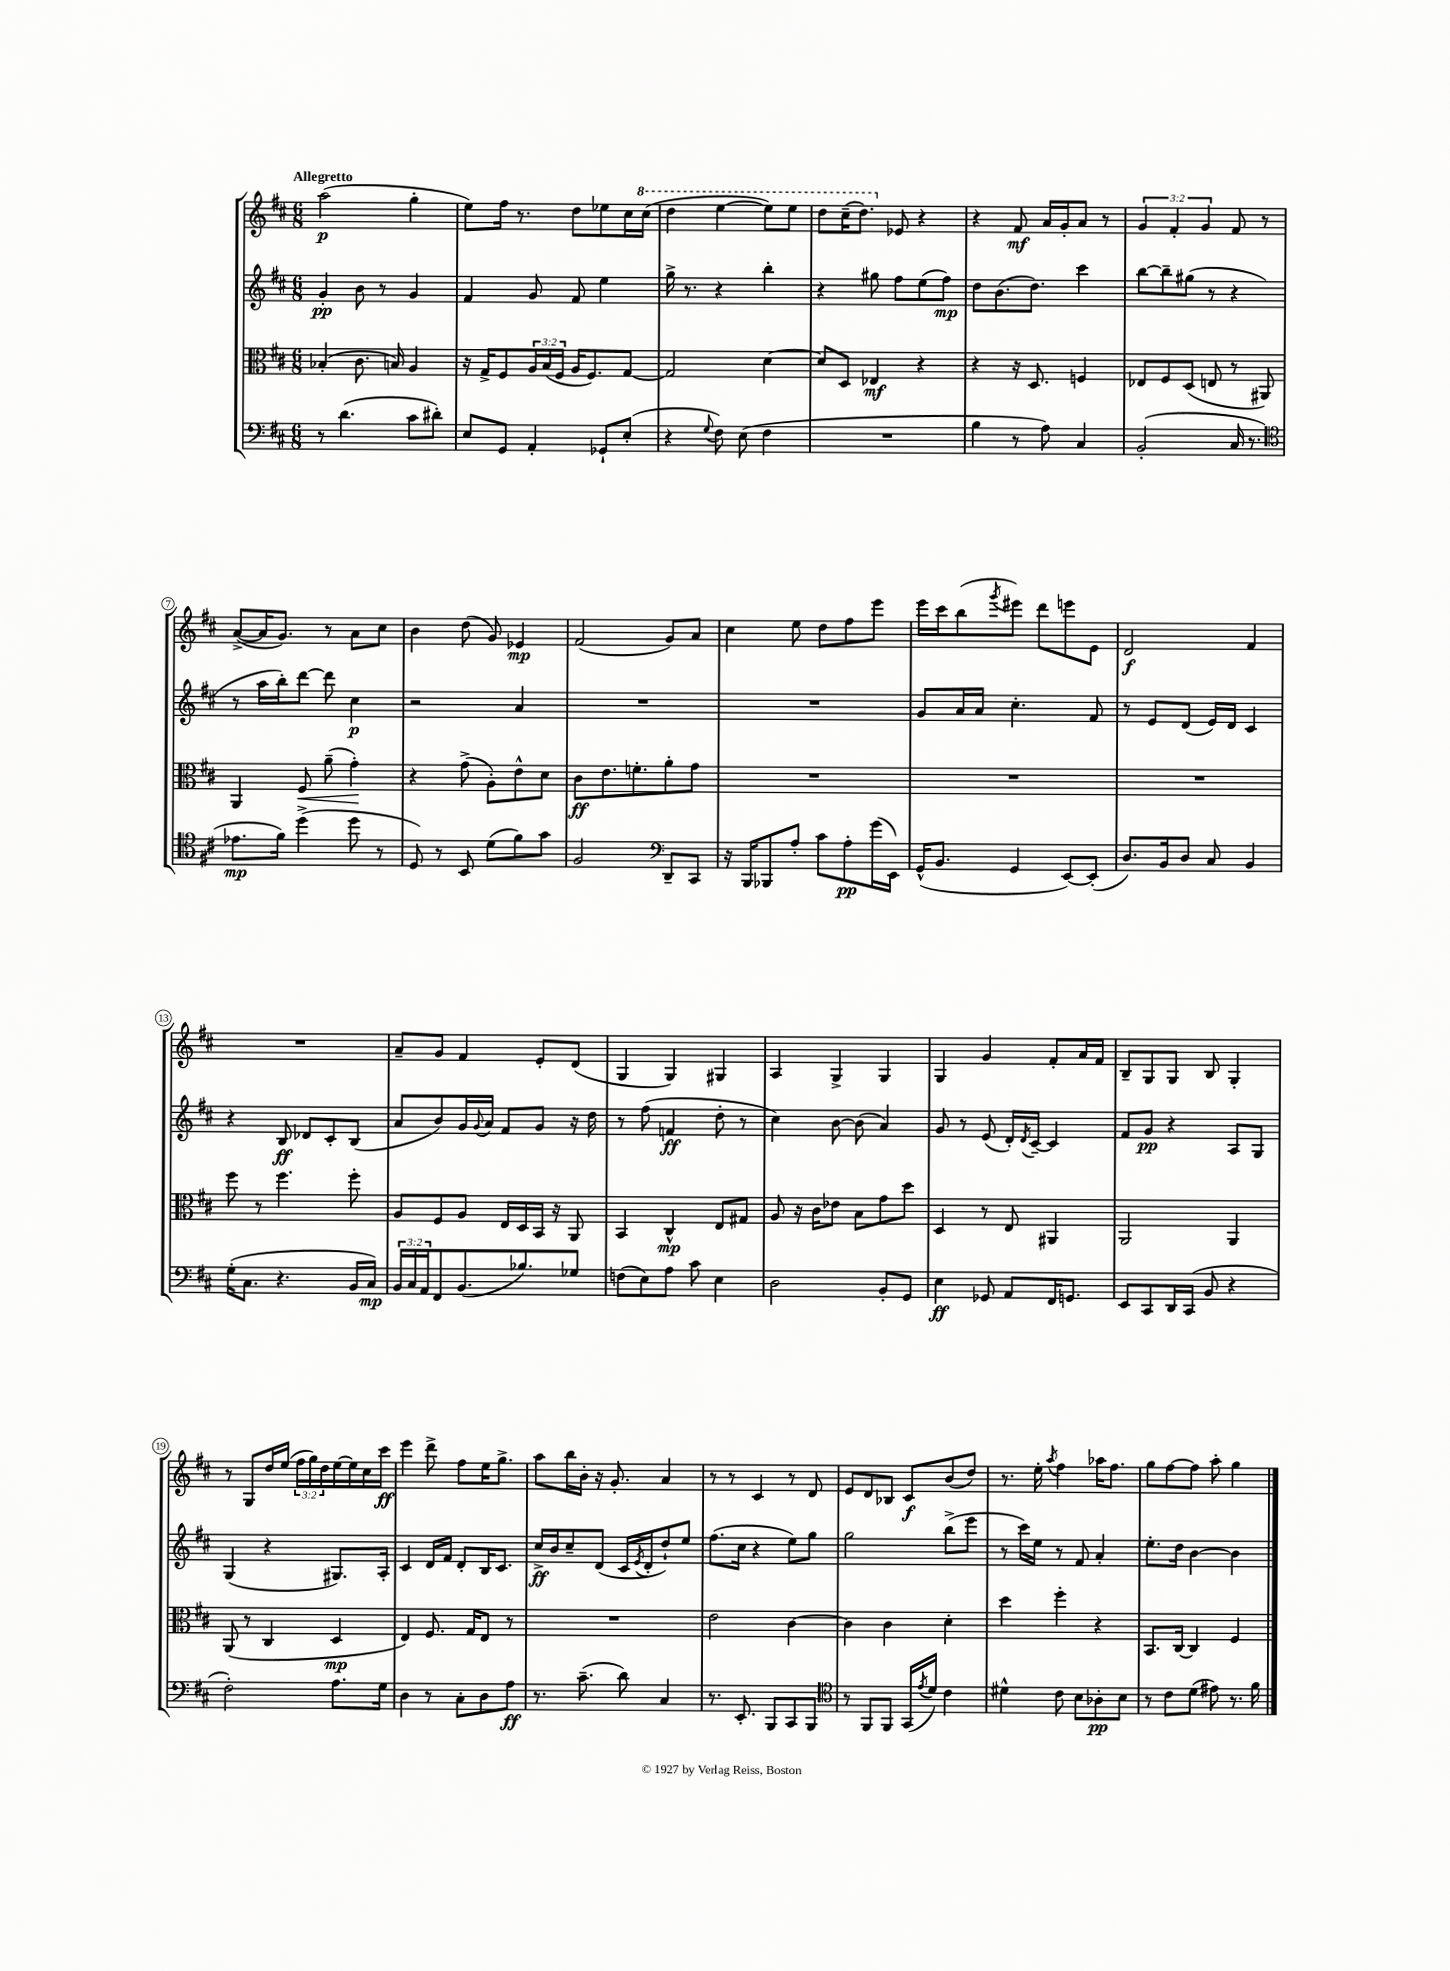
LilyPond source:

<<
\new StaffGroup <<
\new Staff = "s0" {
    \clef treble \key d \major \numericTimeSignature \time 6/8 \override Staff.TupletNumber.text = #tuplet-number::calc-fraction-text \tempo "Allegretto"
    a''2\p( g''4-. |
    e''8) fis''16 r8. d''8 ees''8 cis''16 \ottava #1 cis'''16( |
    d'''4 e'''4~ e'''8) e'''8 |
    d'''8 cis'''16--( d'''8.) \ottava #0 ees'8 r4 |
    r4 fis'8\mf a'16 g'16-. a'8 r8 |
    \tuplet 3/2 { g'4 fis'4-. g'4 } fis'8 r8 |
    a'8~->( a'16 g'8.) r8 a'8 cis''8 |
    b'4 d''8( g'8) ees'4\mp |
    fis'2( g'8) a'8 |
    cis''4 e''8 d''8 fis''8 e'''8 |
    e'''16 cis'''16 b''8( \acciaccatura { g'''8 } eis'''8) d'''8 e'''8 e'8 |
    d'2\f fis'4 |
    R2. |
    a'8-- g'8 fis'4 e'8-. d'8( |
    g4 g4) gis4 |
    a4 g4-> g4 |
    g4 g'4 fis'8-. a'16 fis'16 |
    b8-- g8 g8 b8 g4-. |
    r8 g8 d''16 e''16( \tuplet 3/2 { fis''16 g''16) d''16 } e''16~ e''16 cis''16 cis'''16\ff |
    e'''4 d'''8-> fis''8 e''16 g''8.-> |
    a''8 b''16 b'16-. r16 g'8.-. a'4 |
    r8 r8 cis'4 r8 d'8 |
    e'8 d'8 bes8 cis'8\f b'8( d''8) |
    r8. e''16-. \acciaccatura { a''8 } fis''4 aes''16 fis''8. |
    g''8 fis''8~ fis''8 a''8-. g''4 \bar "|." |
}
\new Staff = "s1" {
    \clef treble \key d \major \numericTimeSignature \time 6/8
    g'4-.\pp b'8 r8 g'4 |
    fis'4 g'8 fis'8 e''4 |
    g''16-> r8. r4 b''4-. |
    r4 gis''8 fis''8 e''8( fis''8\mp) |
    d''8 b'8.( d''8.) cis'''4 |
    b''8~ b''8-- gis''8( r8 r4 |
    r8 a''16 b''16-.) d'''8~ d'''8 cis''4\p |
    r2 a'4 |
    R2. |
    R2. |
    g'8 a'16 a'16 cis''4.-. fis'8 |
    r8 e'8 d'8( e'16) d'16 cis'4 |
    r4 b8\ff des'8 cis'8-. b8( |
    a'8 b'8) g'16 \appoggiatura { g'8 } a'16 fis'8 g'8 r16 d''16 |
    r8 fis''8( f'4\ff d''8-. r8 |
    cis''4) b'8~ b'8( a'4) |
    g'8 r8 e'8( d'16-.) \acciaccatura { d'8 } cis'16~-- cis'4 |
    fis'8 g'8\pp r4 a8 g8 |
    g4( r4 gis8.) a16-. |
    cis'4 d'16 fis'16 d'8-. b16 cis'8. |
    cis''16->\ff b'16 cis''8-- d'8( cis'16 \acciaccatura { e'8 } d'16-. d''8-!) e''8 |
    fis''8.( cis''16 r4 e''8) g''8 |
    g''2 b''8->( e'''8 |
    r8 cis'''16) e''16 r8 fis'8 a'4-. |
    e''8.-. d''16 b'4~ b'4 \bar "|." |
}
\new Staff = "s2" {
    \clef alto \key d \major \numericTimeSignature \time 6/8 \override Staff.TupletNumber.text = #tuplet-number::calc-fraction-text
    bes4-.( cis'8. b16) a4 |
    r16 g16-> fis8 \tuplet 3/2 { a16 b16( fis16 } a16 fis8.) g8~ |
    g2 d'4~ |
    d'8 d8 ees4\mf r4 |
    r4 r16 d8. f4 |
    ees8 fis8 d8( e8 r8 ais,8) |
    a,4 fis8\< a'8--( g'4-.\!) |
    r4 g'8->( a8-.) e'8-^ d'8 |
    cis'8\ff e'8. f'8.-. a'8-. g'8 |
    R2. |
    R2. |
    R2. |
    fis''8 r8 fis''4. fis''8-. |
    a8 fis8 a8 e16 d16 b,16 r16 a,8 |
    b,4 cis4-^\mp e8 gis8 |
    a8 r16 cis'16 ees'8 b8 g'8 d''8 |
    d4 r8 e8 ais,4 |
    a,2 a,4 |
    a,8( r8 cis4 d4\mp |
    e4) fis8. g16 e8 r8 |
    R2. |
    e'2 cis'4~ |
    cis'4 cis'4 d'4-. |
    d''4 fis''4-. r4 |
    b,8. cis16~ cis4 fis4 \bar "|." |
}
\new Staff = "s3" {
    \clef bass \key d \major \numericTimeSignature \time 6/8 \override Staff.TupletNumber.text = #tuplet-number::calc-fraction-text
    r8 d'4.( cis'8 dis'8-.) |
    e8 g,8 a,4-. ges,8-! e8-.( |
    r4 \appoggiatura { g8 } fis8) e8( fis4 |
    R2. |
    b4 r8 a8) cis4 |
    b,2-.( cis16 r8. |
    \clef tenor ees'8.\mp fis'16) d''4->( d''8 r8 |
    d8) r8 b,8 d'8( fis'8) g'8 |
    fis2 \clef bass d,8-- cis,8 |
    r16 b,,16 bes,,8 a8-. cis'8 a8-.\pp g'16( e,16) |
    g,16-^( b,8. g,4 e,8~) e,8-.( |
    d8.) b,16 d8 cis8 b,4 |
    g16-.( cis8. r4. b,16 cis16\mp) |
    \tuplet 3/2 { b,16 cis16 a,16 } fis,8 b,8.( bes8.) ges8 |
    f8( e8) a8 cis'8 e4 |
    d2 b,8-. g,8 |
    e4\ff ges,8 a,8 fis,16 g,8. |
    e,8 cis,8 d,16 cis,16( b,8 r4 |
    fis2-.) a8. g16 |
    d4 r8 cis8-. d8 a8\ff |
    r8. cis'8.--( d'8) cis4 |
    r8. e,8.-. b,,8 cis,8 b,,8 |
    \clef tenor r8 fis,8 fis,8 g,16( \acciaccatura { e'8 } d'16) cis'4 |
    dis'4-^ cis'8 b8 aes8-.\pp b8 |
    r8 cis'8 d'8( eis'8) r8. fis'16 \bar "|." |
}
>>
>>
\layout { \context { \Score \override BarNumber.stencil = #(make-stencil-circler 0.1 0.3 ly:text-interface::print) } }
